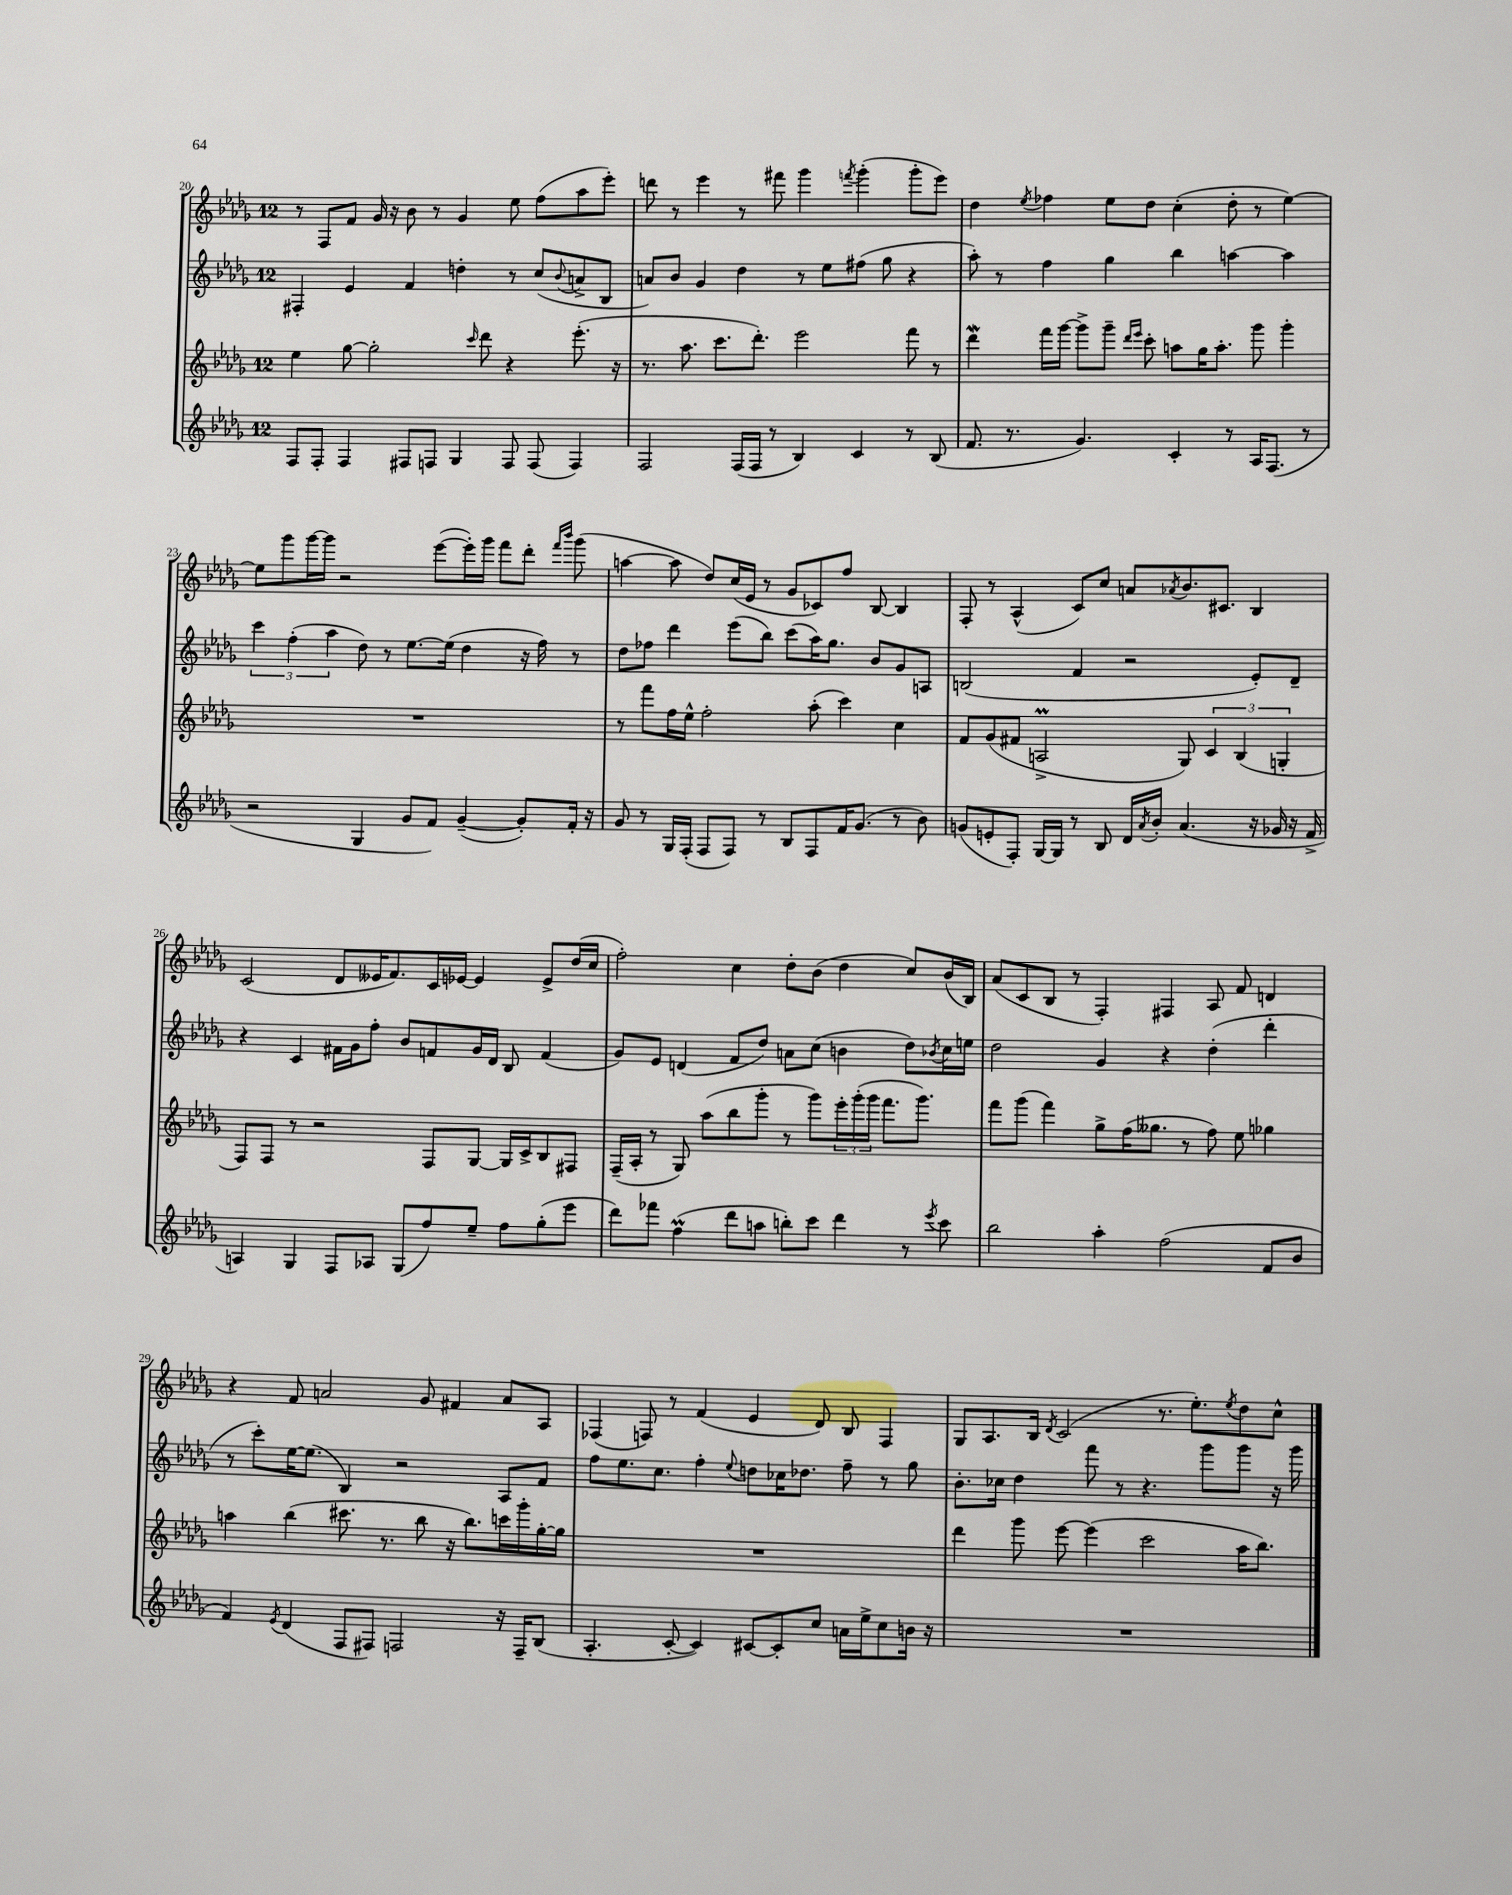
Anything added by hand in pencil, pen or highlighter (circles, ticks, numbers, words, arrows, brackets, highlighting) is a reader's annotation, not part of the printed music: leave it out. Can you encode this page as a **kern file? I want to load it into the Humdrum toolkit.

**kern	**kern	**kern	**kern
*staff4	*staff3	*staff2	*staff1
*clefG2	*clefG2	*clefG2	*clefG2
*k[b-e-a-d-g-]	*k[b-e-a-d-g-]	*k[b-e-a-d-g-]	*k[b-e-a-d-g-]
*M12/8	*M12/8	*M12/8	*M12/8
8F	4ee-	4F#'	8r
8F'	.	.	8F
4F	[8gg-	4e-	8f
.	2gg-']	.	16g-
.	.	.	16r
8F#	.	4f	8b-
8F	.	.	8r
4G-	.	4dd'	4g-
.	16qqccc	.	.
.	8ddd-	.	.
8F	4r	8r	8ee-
(8F	.	(8cc	(8ff
.	.	8qqb-	.
4F)	(8.eee-'	8a^	8aa-
.	.	8B-	8eee-')
.	16r	.	.
=	=	=	=
2F	8.r	8a)	8ddd
.	.	8b-	8r
.	8.aa-	.	.
.	.	4g-	4eee-
.	8.ccc	.	.
(16F	.	4dd-	8r
16F	8.ddd-')	.	.
8r	.	.	8fff#
4B-)	2eee-	8r	4ggg-
.	.	8ee-	.
.	.	.	8qfff
4c	.	(8ff#	(4ggg-'
.	.	8gg-	.
8r	8fff	4r	8ggg-'
(8B-	8r	.	8eee-)
=	=	=	=
8.f	4ddd-	8aa-')	4dd-
.	.	8r	.
8.r	.	.	.
.	.	.	8qee-
.	16fff	4ff	4ff-
.	[16ggg-	.	.
4.g-)	8ggg-^]	.	.
.	8ggg-~	4gg-	8ee-
.	16qqddd-	.	.
.	16qqeee-	.	.
.	8ccc'	.	8dd-
4c'	8aa	4bb-	(4cc'
.	16gg-	.	.
.	8.aa'	.	.
8r	.	[4aa	8dd-'
16A-	8ggg-	.	8r
(8.F	.	.	.
.	4ggg-'	4aa]	[4ee-)
8r	.	.	.
=	=	=	=
2r	1.r	6ccc	8ee-]
.	.	.	8ggg-
.	.	(6ff'	.
.	.	.	[16ggg-
.	.	.	16ggg-]
.	.	6aa-	.
.	.	.	2r
4G-	.	8dd-)	.
.	.	8r	.
8g-	.	[8.ee-	.
8f)	.	.	([8eee-
.	.	(16ee-]	.
([4g-~	.	4dd-	16eee-'])
.	.	.	16ggg-
.	.	.	8fff
8g-'])	.	16r	8ddd-'
.	.	16ff)	.
.	.	.	16qqfff
.	.	.	16qqbbb-
16f'	.	8r	(8ggg-
16r	.	.	.
=	=	=	=
8g-	8r	8dd-	[4aa
8r	8fff	8ff-	.
16G-	16ff	4ddd-	8aa]
(16F'	16ee-^^	.	.
8F	2ff'	.	8dd-)
8F)	.	(8eee-	(16cc
.	.	.	16e-
8r	.	8bb-)	8r
8B-	.	(8ccc	8g-
8F	(8aa-'	16aa-)	8c-)
.	.	8.gg-	.
16f	4ccc)	.	8ff
(8.g-	.	.	.
.	.	8b-	[8B-
8r	4cc	8g-	4B-]
8b-)	.	8A	.
=	=	=	=
(8g	8f	(2B	8F'
8e'	(8g-	.	8r
8F')	8f#	.	(4A-^^
[16G-	2A^	.	.
16G-]	.	.	.
8r	.	4f	8c)
8B-	.	.	8cc
16d-	.	2r	8a
8qa-	.	.	.
16b-'	.	.	.
.	.	.	8qa-
(4.a-	8G-)	.	8.b-
.	6c	.	.
.	.	.	8.c#
.	(6B-	.	.
16r	.	8e-')	4B-
16g-	.	.	.
.	6G'	.	.
16r	.	8d-~	.
16f^	.	.	.
=	=	=	=
4A)	8F)	4r	(2c
.	8F	.	.
4G-	8r	4c	.
.	2r	.	.
8F	.	16f#	8d-
.	.	16g-	.
8A-	.	8ff'	16e--
.	.	.	8.f)
(8G-	.	8b-	.
8ff)	8F	8f	16c
.	.	.	[16e-
8ee-~	[8G-	16g-	4e-]
.	.	16d-	.
8ff	16G-]	8B-	.
.	16c^	.	.
(8gg-'	8B-	(4f	8e-^
8eee-	8F#	.	(16dd-
.	.	.	16cc
=	=	=	=
8ddd-)	(16F~	8g-)	2ff')
.	16A-'	.	.
8fff-	8r	8e-	.
(4ff	8G-)	(4d	.
.	(8aa-	.	.
8ddd-	8bb-	8f	4cc
8aa	8ggg-'	8dd-)	.
8bb')	8r	8a	8dd-'
8ccc	8ggg-)	(8cc	(8b-
4ddd-	24eee-'	4b	4dd-
.	(24ggg-'	.	.
.	24ggg-	.	.
.	8.fff	.	.
8r	.	8dd-)	8cc)
.	8.ggg-)	.	.
8qeee-	.	8qb-	.
8ccc	.	16cc	(16b-
.	.	16ee	16B-)
=	=	=	=
2bb-	8fff	2dd-	(8a-
.	(8ggg-	.	8c
.	4fff)	.	8B-
.	.	.	8r
4aa-'	8gg-^	4g-	4F')
.	(16ff	.	.
.	8.gg--	.	.
(2ff	.	4r	4F#
.	8r	.	.
.	8ff)	(4dd-'	8A-
.	8ee-	.	8f
8f	4gg-	4ddd-'	4d
8b-	.	.	.
=	=	=	=
4f)	4aa	8r	4r
.	.	8ccc')	.
8qe-	.	.	.
(4d-	(4bb-	[16ee-	8f
.	.	(8.ee-]	.
.	.	.	2a
8F	8.ccc#	4B-)	.
8F#)	.	.	.
.	8.r	.	.
2F	.	2r	.
.	8bb-	.	8g-
.	16r	.	4f#
.	8.bb-)	.	.
16r	16ccc	8A-	8a
16F~	16ggg-'	.	.
(8B-	[16gg-'	8f	8A-
.	16gg-]	.	.
=	=	=	=
4.A-'	1.r	8ff	(4F-
.	.	8.ee-	.
.	.	.	8F)
.	.	8.cc	.
[8c'	.	.	8r
4c])	.	4ff'	(4f
.	.	8qqee-	.
[8c#	.	8dd	4e-
8c#']	.	16cc-	.
.	.	8.dd-	.
8cc	.	.	8d-)
16a	.	8ff~	8B-
16ee-^	.	.	.
8cc	.	8r	4F
16b	.	8gg-	.
16r	.	.	.
=	=	=	=
1.r	4ddd-	8.b-'	8G-
.	.	.	8.A-
.	.	16cc-	.
.	8ggg-	4dd-	.
.	.	.	16B-
.	.	.	8qd-
.	[8eee-	.	(2c
.	(4eee-]	8fff	.
.	.	8r	.
.	2ccc	4.r	.
.	.	.	8.r
.	.	.	8.ee-')
.	.	8ggg-	.
.	.	.	8qee-
.	16aa-	8ggg-	8dd-
.	8.bb-)	.	.
.	.	16r	8cc^^
.	.	16ggg-	.
==	==	==	==
*-	*-	*-	*-
